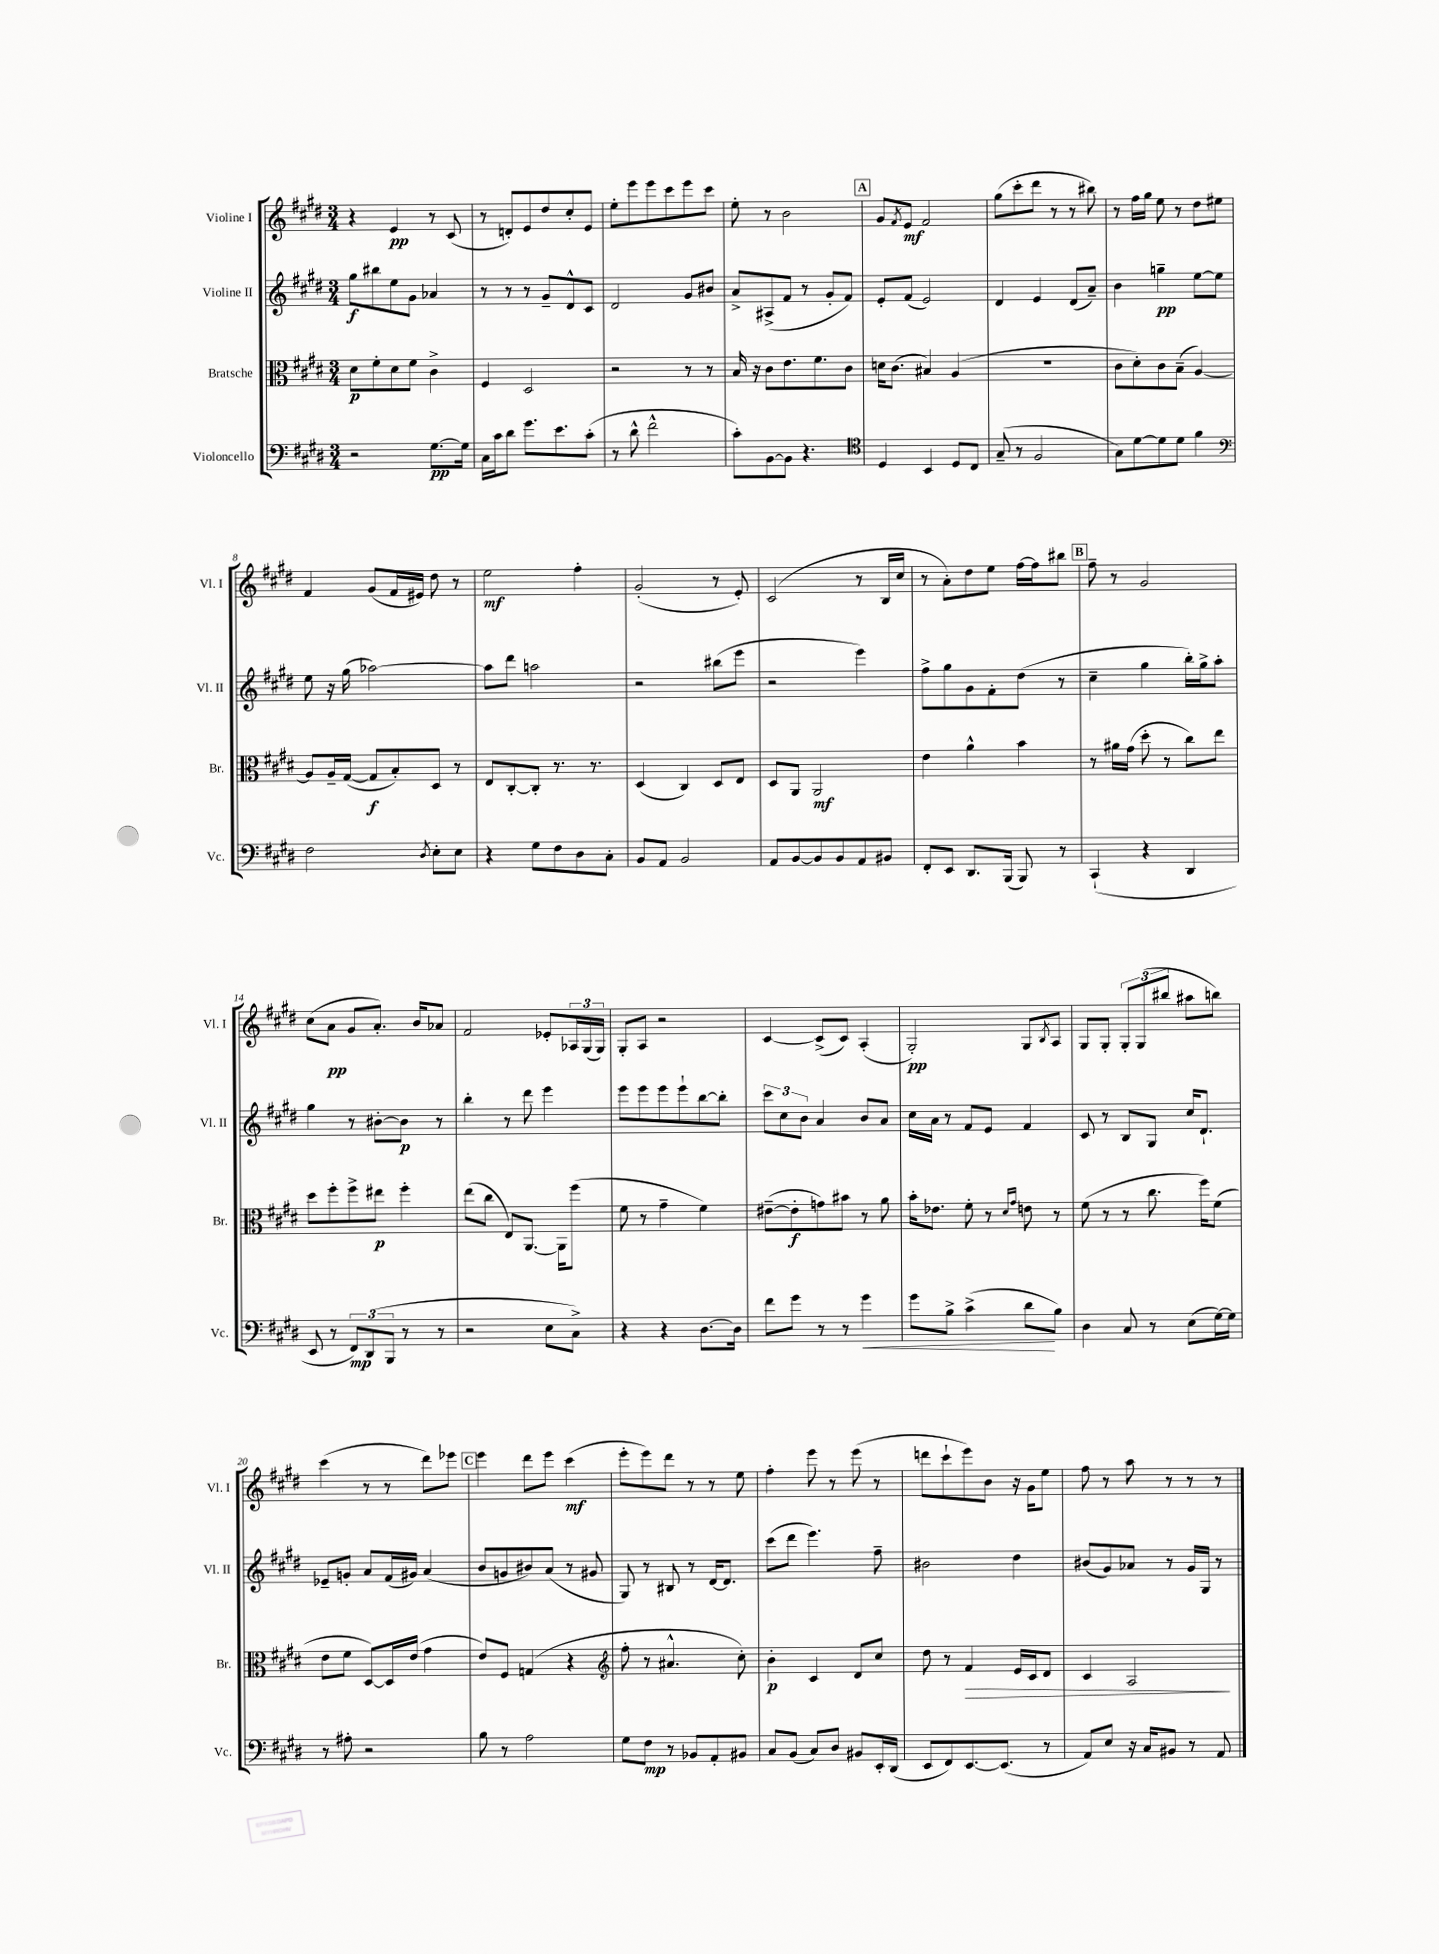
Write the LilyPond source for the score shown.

<<
\new StaffGroup <<
\new Staff = "s0" \with { instrumentName = "Violine I" shortInstrumentName = "Vl. I" } {
    \clef treble \key e \major \numericTimeSignature \time 3/4
    r4 e'4\pp r8 cis'8( |
    r8 d'8-.) e'8 dis''8 cis''8-. e'8 |
    e''8-. e'''8 e'''8 cis'''8 e'''8 cis'''8 |
    e''8-. r8 b'2 |
    \mark \markup { \box "A" } gis'8 \acciaccatura { fis'8 } e'8\mf fis'2 |
    gis''8( cis'''8-. dis'''8 r8 r8 bis''8) |
    r8 fis''16 gis''16 e''8 r8 dis''8 eis''8 |
    fis'4 gis'8( fis'16 eis'16) dis''8 r8 |
    e''2\mf fis''4-. |
    gis'2-.( r8 e'8-.) |
    cis'2( r8 b16 cis''16 |
    r8 a'8-.) dis''8 e''8 fis''16~ fis''16 bis''8 |
    \mark \markup { \box "B" } fis''8-- r8 gis'2 |
    cis''8( a'8\pp gis'8 a'8.-.) b'16 aes'8 |
    fis'2 ees'8-. \tuplet 3/2 { aes16 gis16( gis16) } |
    gis8-. a8 r2 |
    cis'4~ cis'8->( cis'8) a4-.( |
    gis2-.\pp) gis8 \acciaccatura { b8 } a8 |
    gis8 gis8-. \tuplet 3/2 { gis8-. gis8( bis''8 } ais''8 b''8) |
    cis'''4( r8 r8 dis'''8) ees'''8 |
    \mark \markup { \box "C" } e'''4 dis'''8 e'''8 cis'''4\mf( |
    e'''8-. e'''8) dis'''8 r8 r8 e''8 |
    fis''4-. e'''8 r8 e'''8( r8 |
    d'''8 cis'''8-! e'''8) b'8 r16 gis'16 e''8 |
    fis''8 r8 a''8 r8 r8 r8 \bar "|." |
}
\new Staff = "s1" \with { instrumentName = "Violine II" shortInstrumentName = "Vl. II" } {
    \clef treble \key e \major \numericTimeSignature \time 3/4
    gis''8\f bis''8 e''8 gis'8 aes'4 |
    r8 r8 r8 gis'8-- dis'8-^ cis'8 |
    dis'2 gis'8 bis'8 |
    a'8-> ais8->( fis'8 r8 gis'8-. fis'8) |
    \mark \markup { \box "A" } e'8-. fis'8( e'2) |
    dis'4 e'4 dis'8( a'8--) |
    b'4 g''4--\pp e''8~ e''8 |
    e''8 r16 gis''16( aes''2~) |
    aes''8 dis'''8 a''2 |
    r2 bis''8( e'''8 |
    r2 e'''4) |
    fis''8-> gis''8 gis'8 fis'8-. dis''8( r8 |
    \mark \markup { \box "B" } cis''4-- gis''4 b''16-.) gis''16-> a''8-. |
    gis''4 r8 bis'8~-. bis'8\p r8 |
    b''4-. r8 dis'''8 e'''4 |
    e'''8 e'''8 e'''8 e'''8-! b''8~ b''8-. |
    \tuplet 3/2 { cis'''8 cis''8 b'8 } a'4 b'8 a'8 |
    cis''16 a'16 r8 fis'8 e'8 fis'4 |
    cis'8 r8 b8 gis8 cis''16 dis'8.-! |
    ees'8-- g'8-. a'8 fis'16( gis'16) a'4( |
    \mark \markup { \box "C" } b'8 g'8 bis'8) a'8( r8 gis'8 |
    gis8) r8 bis8 r8 dis'16~ dis'8. |
    cis'''8( dis'''8 e'''4.) fis''8-- |
    bis'2 dis''4 |
    bis'8( gis'8) aes'8 r8 gis'16 gis16 r8 \bar "|." |
}
\new Staff = "s2" \with { instrumentName = "Bratsche" shortInstrumentName = "Br." } {
    \clef alto \key e \major \numericTimeSignature \time 3/4
    dis'8\p fis'8-. dis'8 fis'8 cis'4-> |
    fis4 dis2 |
    r2 r8 r8 |
    b16 r16 cis'8 e'8. fis'8. cis'8 |
    \mark \markup { \box "A" } d'16 cis'8.( bis4) a4( |
    R2. |
    cis'8 dis'8-.) cis'8 b8--( a4~) |
    a8 a16-- gis16~( gis8\f b8-.) dis8 r8 |
    e8 cis8~-. cis8-. r8. r8. |
    dis4( cis4) dis8 e8 |
    dis8 a,8 a,2\mf |
    e'4 a'4-^ b'4 |
    \mark \markup { \box "B" } r8 ais'16 gis'16( dis''8-. r8 cis''8) e''8 |
    dis''8 fis''8-. fis''8-> eis''8\p fis''4-. |
    e''8( cis''8 e8) a,8.~ a,16 fis''8( |
    fis'8 r8 gis'4-- fis'4) |
    eis'8~--( eis'8-.\f g'8) bis'8 r8 a'8 |
    b'16-. ees'8. fis'8-. r8 \grace { dis'16 gis'16 } e'8 r8 |
    fis'8( r8 r8 cis''8. fis''16) fis'8( |
    e'8 fis'8 dis8~) dis16 e'16( gis'4 |
    \mark \markup { \box "C" } e'8) fis8 g4( r4 |
    \clef treble fis''8-. r8 ais'4.-^ cis''8-.) |
    b'4-.\p cis'4 dis'8 cis''8 |
    dis''8 r8 fis'4\> e'16 cis'16 dis'8 |
    cis'4 a2\! \bar "|." |
}
\new Staff = "s3" \with { instrumentName = "Violoncello" shortInstrumentName = "Vc." } {
    \clef bass \key e \major \numericTimeSignature \time 3/4
    r2 gis8.~\pp gis16 |
    cis16 cis'16 dis'8 gis'8. e'8. cis'8-.( |
    r8 dis'8-^ fis'2-^ |
    cis'8-.) b,8~ b,8 r4. |
    \mark \markup { \box "A" } \clef tenor dis4 b,4 dis8 cis8 |
    gis8--( r8 fis2 |
    gis8) dis'8~ dis'8 dis'8 fis'4 |
    \clef bass fis2 \acciaccatura { dis8 } e8-. e8 |
    r4 gis8 fis8 dis8 cis8-. |
    b,8 a,8 b,2 |
    a,8 b,8~ b,8 b,8 a,8 bis,8 |
    fis,8-. e,8 dis,8. b,,16( b,,8) r8 |
    \mark \markup { \box "B" } cis,4-!( r4 dis,4 |
    e,8 r8 \tuplet 3/2 { fis,8\mp) dis,8( b,,8 } r8 r8 |
    r2 e8 cis8->) |
    r4 r4 dis8.~ dis16 |
    fis'8 gis'8 r8 r8 gis'4\< |
    gis'8 b8-> cis'4->( dis'8\! b8) |
    dis4 cis8 r8 e8( gis16~) gis16 |
    r8 ais8-. r2 |
    \mark \markup { \box "C" } b8 r8 a2 |
    gis8 fis8\mp r8 bes,8 a,8-. bis,8 |
    cis8 b,8( cis8) dis8 bis,8 e,16-. dis,16( |
    e,8 fis,8) e,8.~ e,8.( r8 |
    a,8) e8 r16 cis16 bis,8 r8 a,8 \bar "|." |
}
>>
>>
